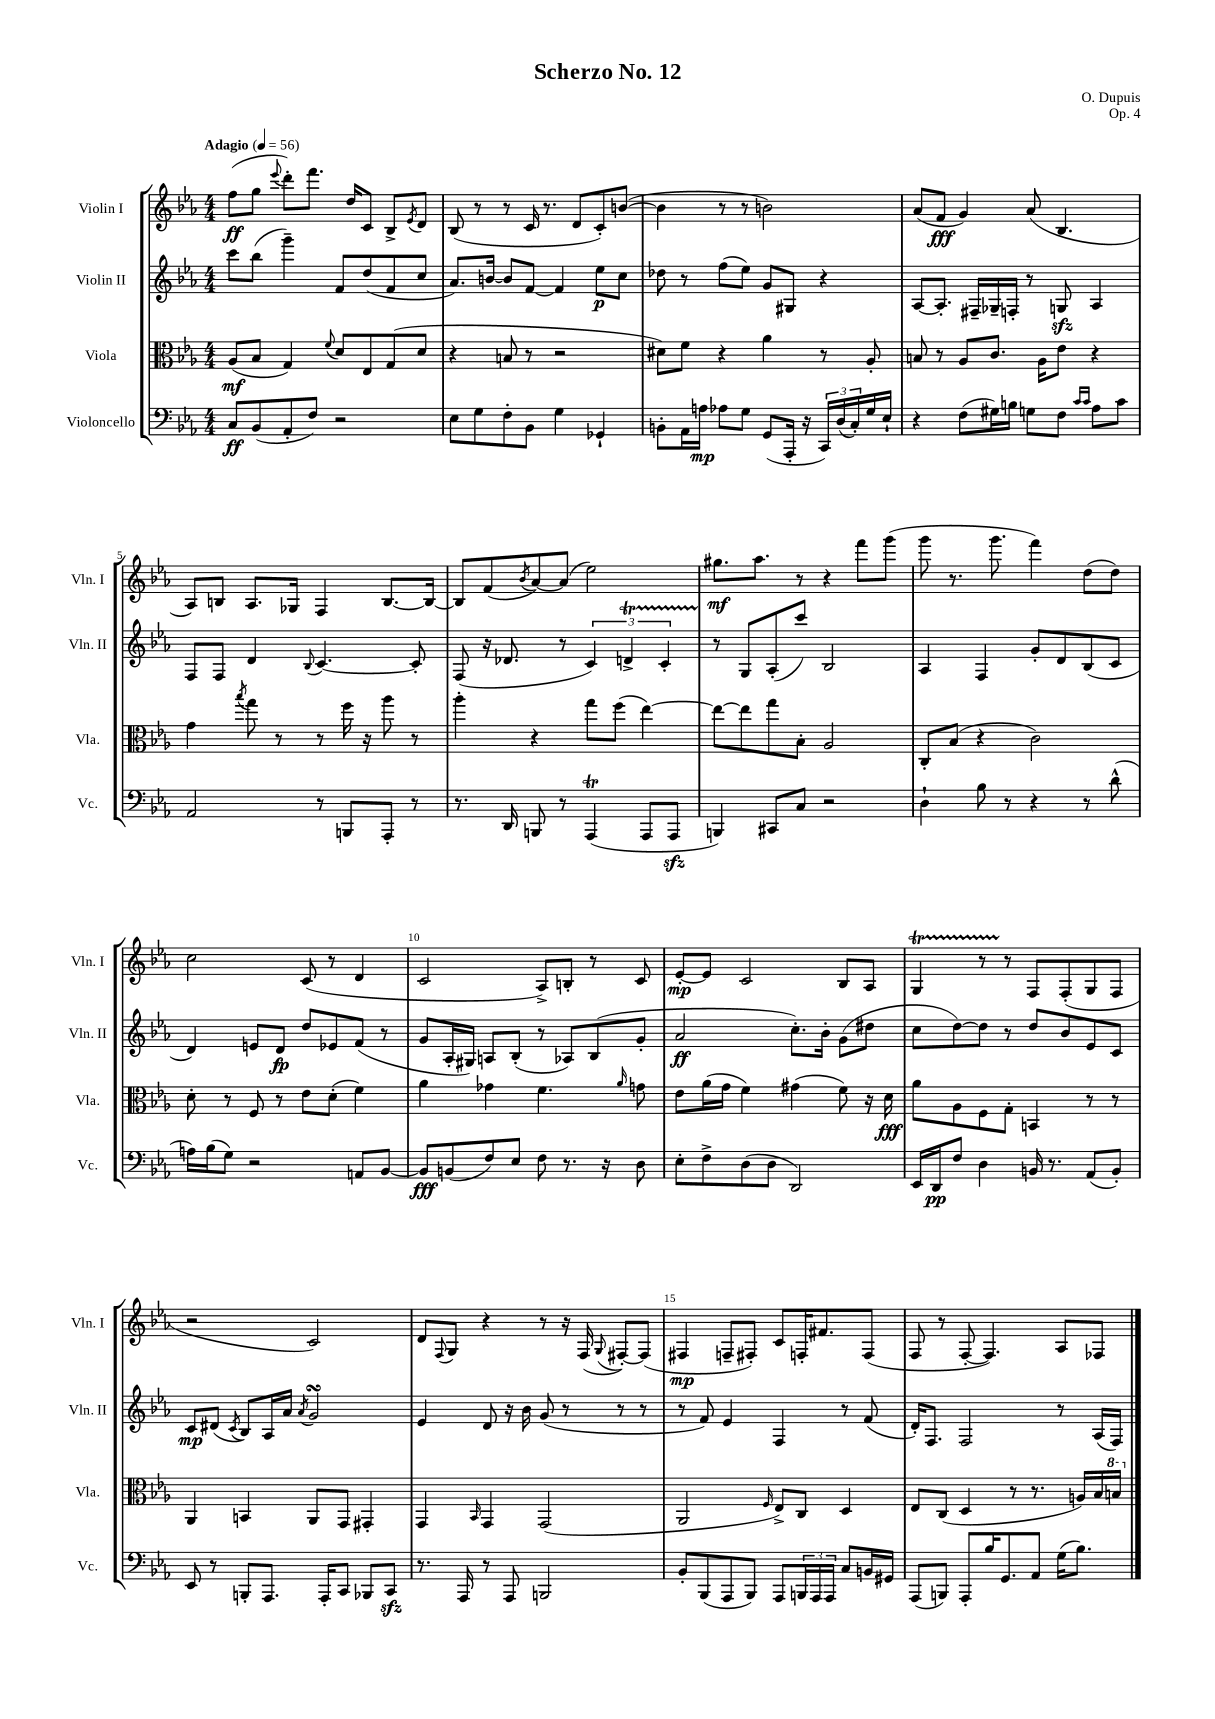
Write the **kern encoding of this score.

**kern	**dynam	**kern	**dynam	**kern	**dynam	**kern	**dynam
*part4	*part4	*part3	*part3	*part2	*part2	*part1	*part1
*staff4	*staff4	*staff3	*staff3	*staff2	*staff2	*staff1	*staff1
*I"Violoncello	*	*I"Viola	*	*I"Violin II	*	*I"Violin I	*
*I'Vc.	*	*I'Vla.	*	*I'Vln. II	*	*I'Vln. I	*
*clefF4	*	*clefC3	*	*clefG2	*	*clefG2	*
*k[b-e-a-]	*	*k[b-e-a-]	*	*k[b-e-a-]	*	*k[b-e-a-]	*
*M4/4	*	*M4/4	*	*M4/4	*	*M4/4	*
*MM56	*	*MM56	*	*MM56	*	*MM56	*
=1	=1	=1	=1	=1	=1	=1	=1
!	!	!	!	!	!	!LO:TX:a:B:t=Adagio	!
8C/L	ff	(8A-/L	mf	8ccc\L	.	(8ff\L	ff
(8BB-/	.	8B-/J	.	(8bb-\J	.	8gg\J	.
.	.	.	.	.	.	8qqeee-/	.
8AA-'/	.	4G/)	.	4ggg~\)	.	8ddd'\L)	.
8F/J)	.	.	.	.	.	8.fff\J	.
.	.	8qqf/	.	.	.	.	.
2r	.	8d/L	.	8f/L	.	.	.
.	.	.	.	.	.	16dd/KL	.
.	.	8E-/	.	(8dd/	.	8c/J	.
.	.	(8G/	.	8f/	.	8B-^/L	.
.	.	.	.	.	.	8qe-/	.
.	.	8d/J	.	8cc/J	.	8d/J	.
=2	=2	=2	=2	=2	=2	=2	=2
8E-\L	.	4r	.	8.a-/L)	.	(8B-/	.
8G\	.	.	.	.	.	8r	.
.	.	.	.	[16bn/Jk	.	.	.
8F'\	.	8Bn/	.	8b/L]	.	8r	.
8BB-\J	.	8r	.	[8f/J	.	16c/	.
.	.	.	.	.	.	8.r	.
4G\	.	2r	.	4f/]	.	.	.
.	.	.	.	.	.	8d/L	.
4GG-X`/	.	.	.	8ee-\L	p	8c'/)	.
.	.	.	.	8cc\J	.	([8bn/J	.
=3	=3	=3	=3	=3	=3	=3	=3
8BBn'\L	.	8d#X\L)	.	8dd-X\	.	4b\]	.
16AA-\L	.	8f\J	.	8r	.	.	.
16An\JJ	mp	.	.	.	.	.	.
8A-X\L	.	4r	.	(8ff\L	.	8r	.
8G\J	.	.	.	8ee-\J)	.	8r	.
(8GG/L	.	4a-\	.	8g/L	.	2bn\)	.
16AAA-'/Jk	.	.	.	8G#X/J	.	.	.
16r	.	.	.	.	.	.	.
24CC/LL)	.	8r	.	4r	.	.	.
(24D/	.	.	.	.	.	.	.
24C'/)	.	.	.	.	.	.	.
16G/	.	8A-'/	.	.	.	.	.
16E-`/JJ	.	.	.	.	.	.	.
=4	=4	=4	=4	=4	=4	=4	=4
4r	.	8Bn/	.	[8A-/L	.	(8a-/L	.
.	.	8r	.	8.A-'/J]	.	8f/J	fff
(8F\L	.	8A-/L	.	.	.	4g/)	.
.	.	.	.	16F#X~/LL	.	.	.
16G#X\L)	.	8.c/J	.	16G-X~/	.	.	.
16Bn\JJ	.	.	.	16Fn'/JJ	.	.	.
8Gn\L	.	.	.	8r	.	(8a-/	.
.	.	16A-\KL	.	.	.	.	.
8F\J	.	8e-\J	.	8Gnzz/	.	4.B-/	.
16qqc/LL	.	.	.	.	.	.	.
16qqc/JJ	.	.	.	.	.	.	.
8A-\L	.	4r	.	4A-/	.	.	.
8c\J	.	.	.	.	.	.	.
!!LO:LB:g=z
=5	=5	=5	=5	=5	=5	=5	=5
2AA-/	.	4g\	.	8F/L	.	8A-/L)	.
.	.	.	.	8F/J	.	8Bn/J	.
.	.	8qbb-/	.	.	.	.	.
.	.	8gg\	.	4d/	.	8.A-/L	.
.	.	8r	.	.	.	.	.
.	.	.	.	.	.	16G-X/Jk	.
.	.	.	.	8qqB-/	.	.	.
8r	.	8r	.	[4.c/	.	4F/	.
8BBBn/L	.	16ff\	.	.	.	.	.
.	.	16r	.	.	.	.	.
8AAA-'/J	.	8aa-\	.	.	.	[8.B/L	.
8r	.	8r	.	8c'/]	.	.	.
.	.	.	.	.	.	16B/Jk_	.
=6	=6	=6	=6	=6	=6	=6	=6
8.r	.	4aa-'\	.	(8F/	.	8B/L]	.
.	.	.	.	16r	.	(8f/	.
16DD/	.	.	.	8.d-X/	.	.	.
.	.	.	.	.	.	8qb-/	.
8BBBn/	.	4r	.	.	.	[8a-/)	.
8r	.	.	.	8r	.	(8a-/J]	.
(4AAA-T/	.	8gg\L	.	6c/)	.	2ee-\)	.
.	.	(8ff\J	.	.	.	.	.
.	.	.	.	6dnt^/	.	.	.
8AAA-/L	.	[4ee-\)	.	.	.	.	.
.	.	.	.	6cTTT'/	.	.	.
8AAA-zz/J	.	.	.	.	.	.	.
=7	=7	=7	=7	=7	=7	=7	=7
4BBBn/)	.	8ee-\L_	.	8r	.	8.gg#X\L	mf
.	.	8ee-\]	.	8G/L	.	.	.
.	.	.	.	.	.	8.aa-\J	.
8CC#X/L	.	8gg\	.	(8A-'/	.	.	.
8C/J	.	8B-'\J	.	8ccc/J)	.	8r	.
2r	.	2A-/	.	2B-/	.	4r	.
.	.	.	.	.	.	8fff\L	.
.	.	.	.	.	.	(8ggg\J	.
=8	=8	=8	=8	=8	=8	=8	=8
4D`\	.	8C'/L	.	4A-/	.	8ggg\	.
.	.	(8B-/J	.	.	.	8.r	.
8B-\	.	4r	.	4F/	.	.	.
.	.	.	.	.	.	8.ggg\	.
8r	.	.	.	.	.	.	.
4r	.	2c\)	.	8g'/L	.	4fff\)	.
.	.	.	.	8d/	.	.	.
8r	.	.	.	(8B-/	.	(8dd\L	.
(8d^^\	.	.	.	8c/J	.	8dd\J)	.
!!LO:LB:g=z
=9	=9	=9	=9	=9	=9	=9	=9
16An\LL)	.	8d'\	.	4d/)	.	2cc\	.
(16B-\J	.	.	.	.	.	.	.
8G\J)	.	8r	.	.	.	.	.
2r	.	8F/	.	8en/L	.	.	.
.	.	8r	.	8d/J	fp	.	.
.	.	8e-\L	.	8dd/L	.	(8c/	.
.	.	(8d'\J	.	8e-X/	.	8r	.
8AAn/L	.	4f\)	.	(8f/J	.	4d/	.
[8BB-/J	.	.	.	8r	.	.	.
=10	=10	=10	=10	=10	=10	=10	=10
8BB-/L]	fff	4a-\	.	8g/L	.	2c/	.
(8BBn/	.	.	.	16A-'/L	.	.	.
.	.	.	.	16G#X/JJ)	.	.	.
8F/)	.	4g-X\	.	8An/L	.	.	.
8E-/J	.	.	.	(8B-'/J	.	.	.
8F\	.	4.f\	.	8r	.	8A-^/L)	.
8.r	.	.	.	8A-X/L)	.	8Bn'/J	.
.	.	.	.	(8B-/	.	8r	.
16r	.	.	.	.	.	.	.
.	.	16qqa-/	.	.	.	.	.
8D\	.	8gn\	.	8g'/J	.	8c/	.
=11	=11	=11	=11	=11	=11	=11	=11
8E-'\L	.	8e-\L	.	2a-/	ff	[8e-'/L	mp
8F^\	.	(16a-\L	.	.	.	8e-/J]	.
.	.	16g\JJ	.	.	.	.	.
(8D\	.	4f\)	.	.	.	2c/	.
8D\J	.	.	.	.	.	.	.
2DD/)	.	(4g#X\	.	8.cc'\L)	.	.	.
.	.	.	.	16b-'\Jk	.	.	.
.	.	8f\)	.	(8g\L	.	8B-/L	.
.	.	16r	.	8dd#X\J	.	8A-/J	.
.	.	16d\	fff	.	.	.	.
=12	=12	=12	=12	=12	=12	=12	=12
16EE-/LL	.	8a-\L	.	8cc\L	.	4Gt/	.
16DD/J	pp	.	.	.	.	.	.
8F/J	.	8A-\	.	[8dd\)	.	.	.
4D\	.	8F\	.	8dd\J]	.	8r	.
.	.	8G'\J	.	8r	.	8r	.
16BBn/	.	4BBn/	.	8dd/L	.	8F/L	.
8.r	.	.	.	.	.	.	.
.	.	.	.	8b-/	.	(8F'/	.
(8AA-/L	.	8r	.	8e-/	.	8G/	.
8BB'/J)	.	8r	.	8c/J	.	8F/J	.
!!LO:LB:g=z
=13	=13	=13	=13	=13	=13	=13	=13
8EE-/	.	4AA-/	.	8c/L	mp	2r	.
8r	.	.	.	(8d#X/J	.	.	.
.	.	.	.	8qc/	.	.	.
8BBBn'/L	.	4BBn/	.	8B-/L)	.	.	.
8.AAA-/J	.	.	.	16A-/L	.	.	.
.	.	.	.	16a-/JJ	.	.	.
.	.	.	.	8qa-/	.	.	.
.	.	8AA-/L	.	2gsSsS/	.	2c/)	.
16AAA-'/KL	.	.	.	.	.	.	.
8CC/J	.	8GG/J	.	.	.	.	.
8BBB-X/L	.	4GG#X'/	.	.	.	.	.
8CCzz/J	.	.	.	.	.	.	.
=14	=14	=14	=14	=14	=14	=14	=14
8.r	.	4GG/	.	4e-/	.	8d/L	.
.	.	.	.	.	.	8qqF/	.
.	.	.	.	.	.	8G/J	.
16AAA-/	.	.	.	.	.	.	.
.	.	16qqBB-/	.	.	.	.	.
8r	.	4GG/	.	8d/	.	4r	.
8AAA-/	.	.	.	16r	.	.	.
.	.	.	.	16b-\	.	.	.
2BBBn/	.	(2GG/	.	(8g/	.	8r	.
.	.	.	.	8r	.	16r	.
.	.	.	.	.	.	(16F/	.
.	.	.	.	.	.	8qqG/	.
.	.	.	.	8r	.	[8F#X'/L)	.
.	.	.	.	8r	.	(8F#/J]	.
=15	=15	=15	=15	=15	=15	=15	=15
8BB-'/L	.	2AA-/	.	8r	.	4F#X/	mp
(8BBB-/	.	.	.	8f/)	.	.	.
8AAA-/	.	.	.	4e-/	.	8Fn~/L	.
8BBB-/J)	.	.	.	.	.	8F#X'/J)	.
.	.	16qqF/	.	.	.	.	.
8AAA-/L	.	8E-^/L)	.	4F/	.	8c/L	.
24BBBn/L	.	8C/J	.	.	.	16Fn'/K	.
24AAA-/	.	.	.	.	.	.	.
.	.	.	.	.	.	8.f#X/	.
24AAA-/JJ	.	.	.	.	.	.	.
8C/L	.	4D/	.	8r	.	.	.
16BBn/L	.	.	.	(8f/	.	(8F/J	.
16GG#X/JJ	.	.	.	.	.	.	.
=16	=16	=16	=16	=16	=16	=16	=16
(8AAA-/L	.	8E-/L	.	16d'/KL)	.	8F/	.
.	.	.	.	8.F/J	.	.	.
8BBBn/J)	.	(8C/J	.	.	.	8r	.
8AAA-'/L	.	4D/	.	2F/	.	[8F'/	.
16B-/K	.	.	.	.	.	4.F/])	.
8.GG/	.	.	.	.	.	.	.
.	.	8r	.	.	.	.	.
8AA-/J	.	8.r	.	.	.	.	.
(16G\KL	.	.	.	8r	.	8A-/L	.
8.B-\J)	.	16An/LL)	.	.	.	.	.
.	.	16B-/	.	(16A-/LL	.	8F-X/J	.
*	*	*8va	*	*	*	*	*
.	.	16bn/JJ	.	16F/JJ)	.	.	.
*	*	*X8va	*	*	*	*	*
==	==	==	==	==	==	==	==
*-	*-	*-	*-	*-	*-	*-	*-
